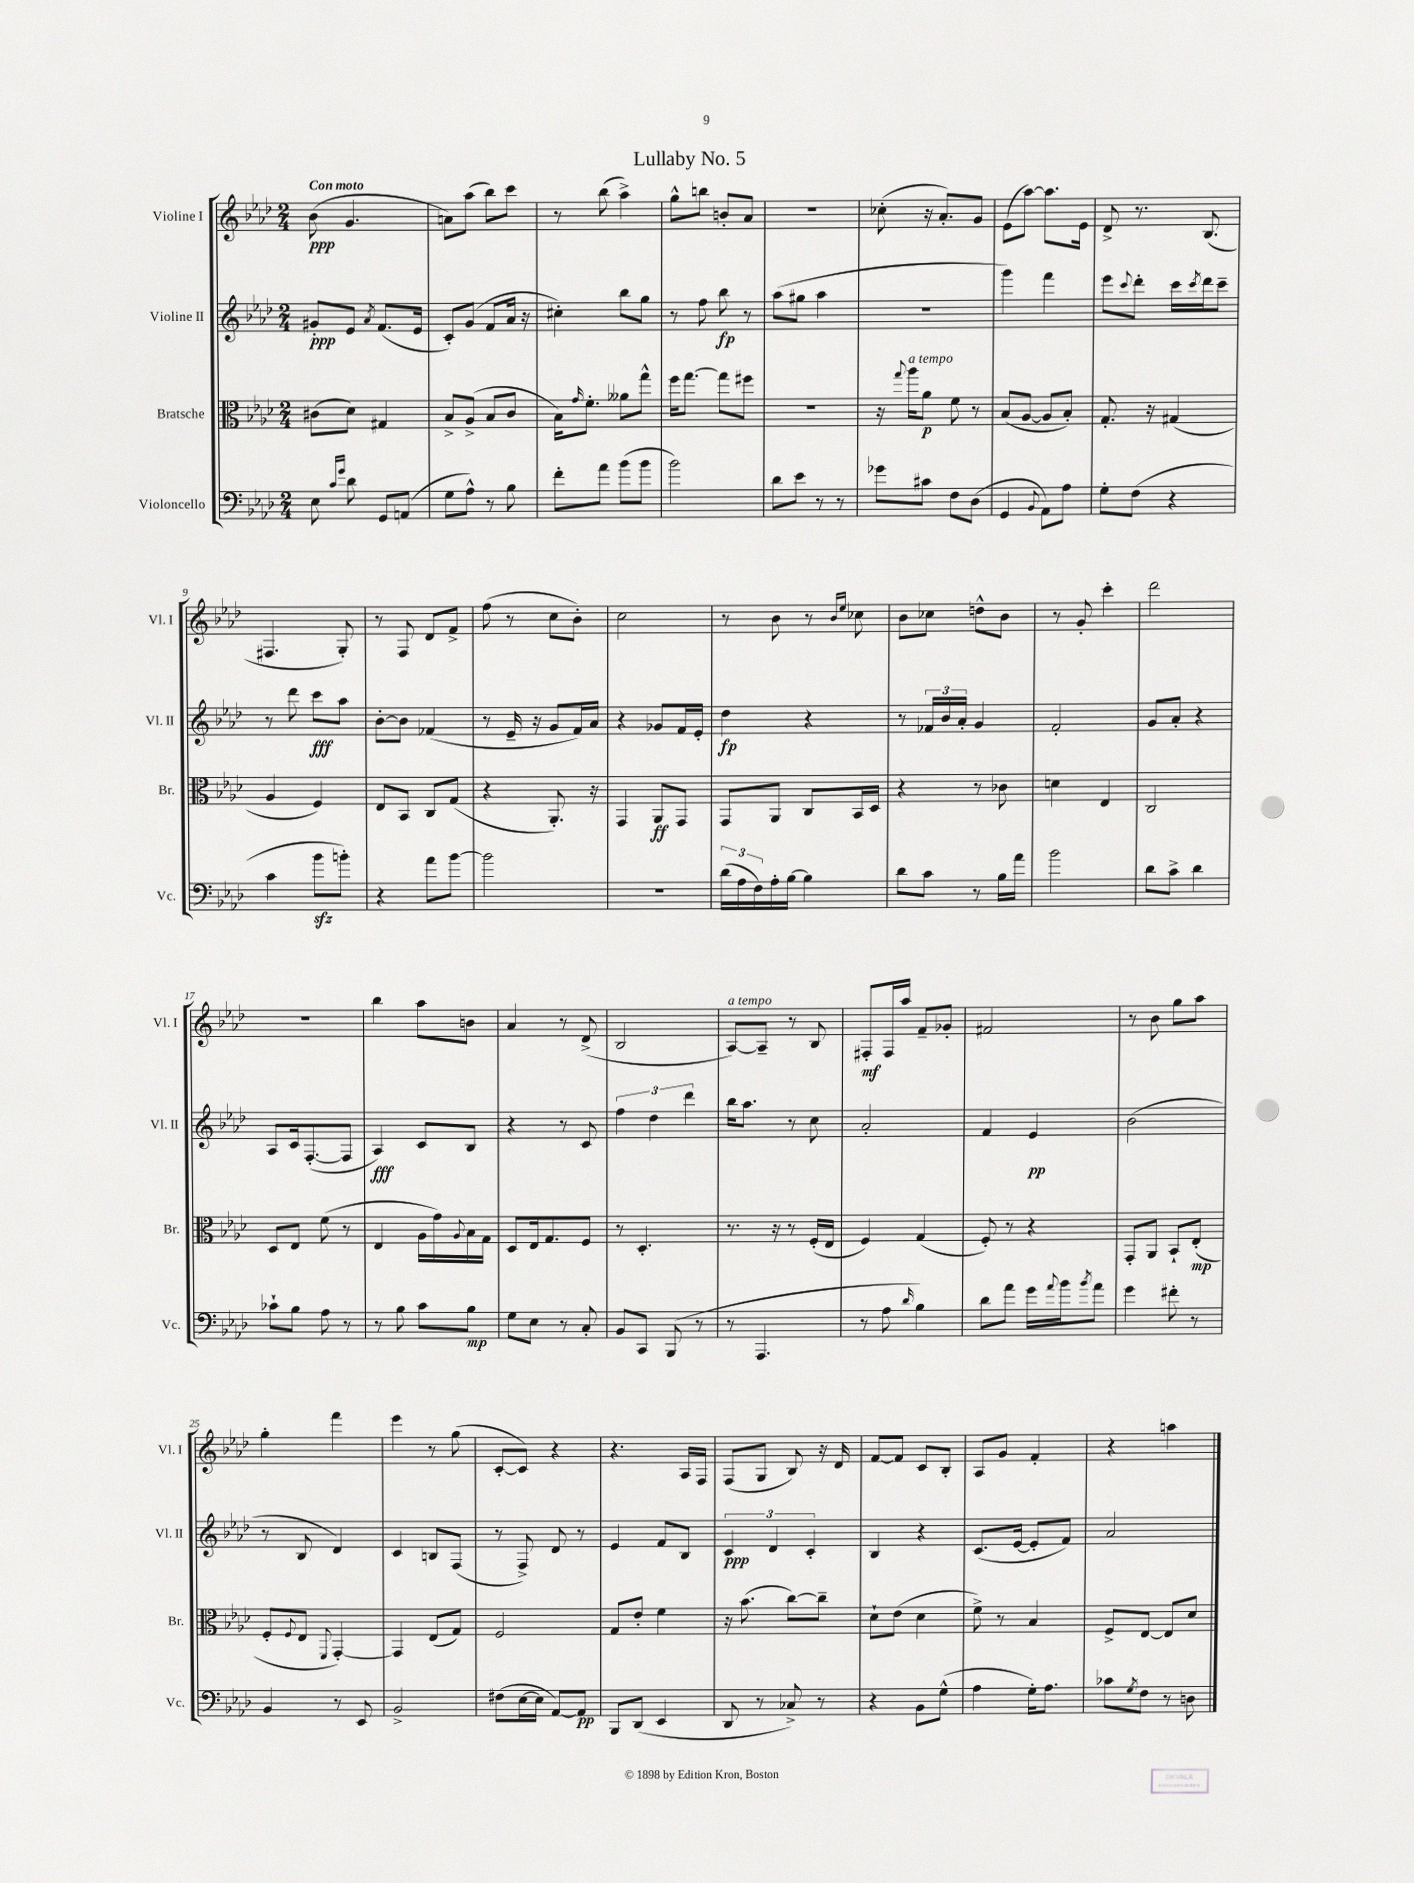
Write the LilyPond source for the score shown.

\header { title = "Lullaby No. 5" }
<<
\new StaffGroup <<
\new Staff = "s0" \with { instrumentName = "Violine I" shortInstrumentName = "Vl. I" } {
    \clef treble \key aes \major \numericTimeSignature \time 2/4 \tempo "Con moto"
    bes'8\ppp( g'4. |
    a'8) aes''8( bes''8) c'''8 |
    r8 bes''8( aes''4->) |
    g''8-^ b''8 b'8-. aes'8 |
    r2 |
    ces''8-.( r16 aes'8.-.) g'8 |
    ees'8( aes''8~) aes''8. ees'16 |
    des'8-> r8. bes8.( |
    fis4. g8-.) |
    r8 f8 des'8 f'8-> |
    f''8( r8 c''8 bes'8-.) |
    c''2 |
    r8 bes'8 r8 \grace { bes'16 ees''16 } ces''8 |
    bes'8 ces''8 d''8-^ bes'8 |
    r8 g'8-. c'''4-. |
    des'''2 |
    R2 |
    bes''4 aes''8 b'8 |
    aes'4 r8 des'8->( |
    bes2 |
    aes8~^\markup { \italic "a tempo" }) aes8-- r8 bes8 |
    fis8-.\mf fis16 aes''16 f'8-- ges'8-. |
    fis'2 |
    r8 bes'8 g''8 aes''8 |
    g''4-. f'''4 |
    ees'''4 r8 g''8( |
    c'8~-. c'8) r4 |
    r4. aes16 f16 |
    f8( g8 bes8) r16 des'16 |
    f'8~ f'8 c'8 bes8-. |
    aes8 g'8 f'4-. |
    r4 a''4 \bar "|." |
}
\new Staff = "s1" \with { instrumentName = "Violine II" shortInstrumentName = "Vl. II" } {
    \clef treble \key aes \major \numericTimeSignature \time 2/4
    gis'8-.\ppp ees'8 \acciaccatura { aes'8 } f'8.( ees'16 |
    c'8-.) g'8( f'8 aes'16 r16 |
    cis''4-.) bes''8 g''8 |
    r8 f''8 bes''8\fp r8 |
    aes''8( gis''8 aes''4 |
    r2 |
    g'''4) f'''4 |
    ees'''8 \appoggiatura { c'''8 } des'''8-. c'''16 \acciaccatura { c'''8 } des'''16 c'''8-- |
    r8 des'''8 c'''8\fff aes''8 |
    bes'8~-. bes'8 fes'4( |
    r8 ees'16-- r16 g'8 f'16) aes'16 |
    r4 ges'8 f'16 ees'16-. |
    des''4\fp r4 |
    r8 \tuplet 3/2 { fes'16 bes'16 aes'16-. } g'4 |
    f'2-. |
    g'8 aes'8-. r4 |
    aes8 c'16 f8.~-.( f8 |
    aes4\fff) c'8 bes8 |
    r4 r8 c'8 |
    \tuplet 3/2 { f''4 des''4 des'''4 } |
    bes''16 aes''8. r8 c''8 |
    aes'2-. |
    f'4 ees'4\pp |
    bes'2( |
    r8 bes8 des'4) |
    c'4 b8 f8( |
    r8 f8->) des'8 r8 |
    ees'4 f'8 bes8 |
    \tuplet 3/2 { c'4\ppp des'4 c'4-. } |
    bes4 r4 |
    c'8.( ees'16~ ees'8-. f'8) |
    aes'2 \bar "|." |
}
\new Staff = "s2" \with { instrumentName = "Bratsche" shortInstrumentName = "Br." } {
    \clef alto \key aes \major \numericTimeSignature \time 2/4
    cis'8( des'8) gis4 |
    bes8-> aes8->( bes8 c'8 |
    bes16) \grace { g'16 } f'8.-. aeses'8 g''8-^ |
    f''16 g''8.~ g''8 fis''8 |
    r2 |
    r16 \appoggiatura { g''8 } aes''16^\markup { \italic "a tempo" } aes'8\p f'8 r8 |
    bes8( aes8~ aes8 bes8-.) |
    g8.-. r16 gis4( |
    aes4 f4) |
    ees8 bes,8 c8 g8( |
    r4 aes,8.-.) r16 |
    g,4 aes,8\ff g,8 |
    g,8 aes,8 c8 bes,16 des16 |
    r4 r8 ces'8 |
    d'4 ees4 |
    c2 |
    des8 ees8 f'8( r8 |
    ees4 aes16 g'16) \appoggiatura { aes8 } bes16 g16 |
    des8 ees16 g8. f8 |
    r8 des4.-. |
    r8. r16 r8 f16-.( ees16 |
    f4) g4( |
    f8-.) r8 r4 |
    g,8-. aes,8 bes,8-! ees8-.\mp( |
    f8-. \appoggiatura { f8 } ees8 \appoggiatura { f,8 } g,4~-.) |
    g,4 ees8( g8) |
    f2 |
    g8 ees'8-. f'4 |
    r16 bes'8.( c''8~) c''8-- |
    des'8-! ees'8( des'4 |
    f'8->) r8 bes4 |
    f8-> ees8~ ees8 des'8 \bar "|." |
}
\new Staff = "s3" \with { instrumentName = "Violoncello" shortInstrumentName = "Vc." } {
    \clef bass \key aes \major \numericTimeSignature \time 2/4
    ees8 \grace { c'16 g'16 } des'8 g,8 a,8( |
    g8 aes8-^) r8 bes8 |
    f'8-. aes'8 bes'8( bes'8 |
    bes'2) |
    des'8 ees'8 r8 r8 |
    ges'8 cis'8 f8 des8( |
    g,4 \appoggiatura { bes,8 } aes,8) aes8 |
    g8-. f8( r4 |
    c'4 bes'8\sfz b'8-.) |
    r4 aes'8 bes'8~ |
    bes'2 |
    r2 |
    \tuplet 3/2 { des'16( aes16 f16) } aes16-. bes16~ bes4 |
    des'8 c'8 r8 bes16 aes'16 |
    bes'2 |
    des'8 c'8-> des'4 |
    ces'8-! bes8 aes8 r8 |
    r8 bes8 c'8 bes8\mp |
    g8 ees8 r8 c8-. |
    bes,8 c,8 bes,,8( r8 |
    r8 aes,,4. |
    r8 aes8 \grace { des'16 } bes4) |
    des'8 aes'8 g'16 \appoggiatura { aes'8 } bes'16 \acciaccatura { bes'8 } aes'8 |
    g'4 fis'8-. r8 |
    bes,4 r8 ees,8 |
    bes,2-> |
    fis8( ees16~ ees16 aes,8~) aes,8\pp |
    bes,,8 des,8( ees,4 |
    des,8 r8 ces8->) r8 |
    r4 bes,8 g8-^( |
    aes4 g16-.) aes8. |
    ces'8 \acciaccatura { g8 } f8 r8 d8 \bar "|." |
}
>>
>>
